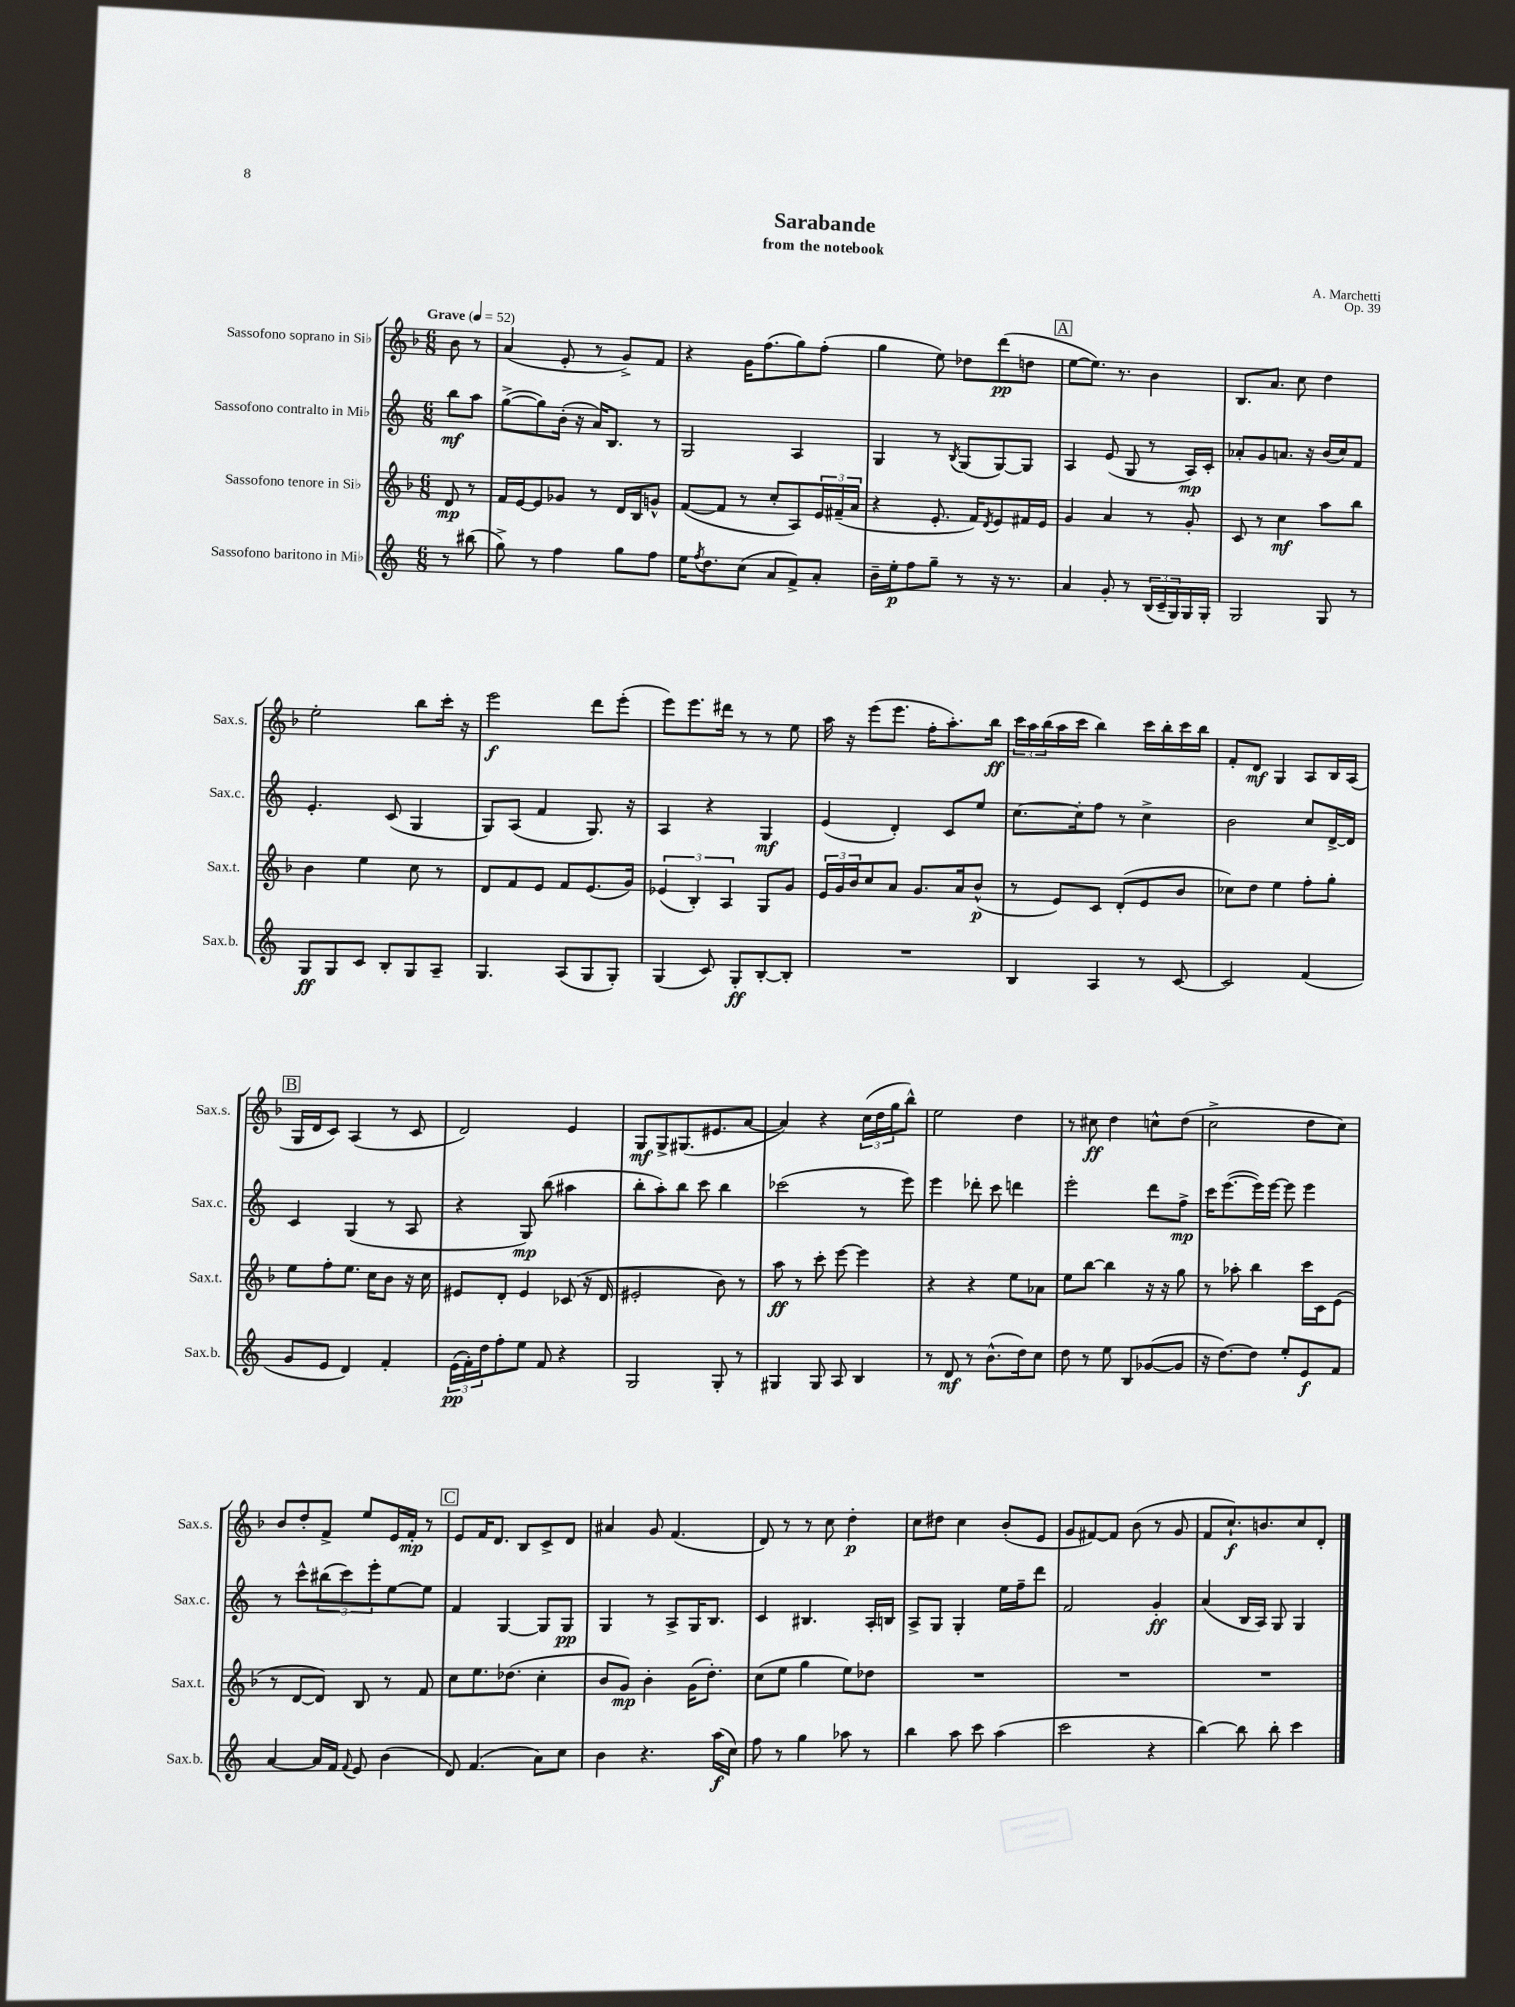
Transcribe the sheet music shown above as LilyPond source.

\header { title = "Sarabande" composer = "A. Marchetti" subtitle = "from the notebook" opus = "Op. 39" }
<<
\new StaffGroup <<
\new Staff = "s0" \with { instrumentName = "Sassofono soprano in Sib" shortInstrumentName = "Sax.s." } {
    \clef treble \key f \major \numericTimeSignature \time 6/8 \partial 4 \tempo "Grave" 4 = 52
    bes'8 r8 |
    a'4( e'8-. r8 g'8->) f'8 |
    r4 g'16 f''8.( g''8) f''8-.( |
    g''4 e''8) des''8 d'''8\pp( d''8 |
    \mark \markup { \box "A" } e''8~ e''8.) r8. bes'4 |
    bes8. a'8. c''8 d''4 |
    e''2-. bes''8 c'''16-. r16 |
    e'''2\f d'''8 e'''8-.( |
    e'''8) e'''8. dis'''16 r8 r8 e''8 |
    a''16 r16 e'''8( e'''8. f''16-. a''8.-.) bes''16\ff |
    \tuplet 3/2 { c'''16 a''16 bes''16( } a''16 c'''16 bes''4) c'''16 bes''16-. c'''16 bes''16 |
    f'8-. d'8\mf g4 a8 bes16 a16( |
    \mark \markup { \box "B" } g16 d'16 c'8) a4( r8 c'8 |
    d'2) e'4 |
    g8\mf g8-> gis8.( eis'8. a'8~ |
    a'4) r4 \tuplet 3/2 { c''16( d''16 g''16 } bes''8-^) |
    e''2 d''4 |
    r8 cis''8\ff d''4 c''8-^ d''8( |
    c''2-> d''8 c''8) |
    bes'8 d''8-. f'8-> e''8 e'16 f'16-.\mp r8 |
    \mark \markup { \box "C" } e'8 f'16 d'8. bes8 c'8-> d'8 |
    ais'4 g'8 f'4.( |
    d'8) r8 r8 c''8 d''4-.\p |
    c''8 dis''8 c''4 bes'8-.( e'8 |
    g'8 fis'8~) fis'8 bes'8( r8 g'8 |
    f'8 c''8.-!\f) b'8. c''8 d'8-. \bar "|." |
}
\new Staff = "s1" \with { instrumentName = "Sassofono contralto in Mib" shortInstrumentName = "Sax.c." } {
    \clef treble \key c \major \numericTimeSignature \time 6/8 \partial 4
    b''8\mf a''8 |
    g''8~->( g''8) b'16-.( r16 a'16) b8. r8 |
    g2 a4 |
    g4 r8 \acciaccatura { b8 } g8( g8~) g8 |
    \mark \markup { \box "A" } a4 e'8( g8 r8 a16\mp) c'16-. |
    aes'8-. g'8 a'8. r16 b'16( c''16) f'8 |
    e'4.-. c'8( g4 |
    g8) a8( f'4 g8.) r16 |
    a4 r4 g4\mf |
    e'4( d'4-.) c'8 e''8 |
    c''8.~ c''16-. f''8 r8 c''4-> |
    b'2 c''8 d'16~-> d'16 |
    \mark \markup { \box "B" } c'4 g4( r8 a8 |
    r4 g8\mp) b''8( ais''4 |
    b''8-. a''8-.) b''8 c'''8 b''4 |
    ces'''2( r8 e'''8) |
    e'''4 des'''8-. c'''8 d'''4 |
    e'''2-. d'''8 f''8->\mp |
    c'''16 e'''8.~( e'''16) e'''16~ e'''8 e'''4 |
    r8 c'''8-^ \tuplet 3/2 { bis''8( c'''8) e'''8-. } e''8~ e''8 |
    \mark \markup { \box "C" } f'4 g4~ g8 g8\pp |
    g4 r8 a8-> g16 b8. |
    c'4 bis4. a16-. b16 |
    a8-> g8 g4-. e''16 f''16-- d'''8 |
    f'2 g'4-.\ff |
    a'4( b16 a16) g8 g4 \bar "|." |
}
\new Staff = "s2" \with { instrumentName = "Sassofono tenore in Sib" shortInstrumentName = "Sax.t." } {
    \clef treble \key f \major \numericTimeSignature \time 6/8 \partial 4
    d'8\mp r8 |
    f'16 e'16~ e'8 ges'8 r8 d'16 bes16 g'8-^ |
    f'8~( f'8 r8 c''8-. a8) \tuplet 3/2 { e'16 fis'16--( a'16 } |
    r4 e'8.-. f'16) \acciaccatura { d'8 } e'8 fis'16 e'16 |
    \mark \markup { \box "A" } g'4 a'4 r8 g'8-. |
    c'8 r8 c''4\mf a''8 bes''8 |
    bes'4 e''4 c''8 r8 |
    d'8 f'8 e'8 f'8 e'8.( g'16) |
    \tuplet 3/2 { ees'4( bes4-.) a4 } g8 g'8 |
    \tuplet 3/2 { e'16 g'16 bes'16 } c''8 a'8 g'8. a'16 bes'8-^\p( |
    r8 e'8) c'8 d'8-.( e'8 bes'8 |
    ces''8) d''8 e''4 f''8-. g''8-. |
    \mark \markup { \box "B" } e''8 f''8-. e''8. c''16 bes'8 r16 c''16 |
    eis'8 d'8-. eis'4 ces'8( r16 d'16 |
    eis'2-. bes'8) r8 |
    a''8\ff r8 c'''8-. e'''8~ e'''4 |
    r4 r4 e''8 aes'8 |
    e''8 bes''8~ bes''4 r16 r16 g''8 |
    r8 aes''8-. bes''4 c'''16 c'16 e'8( |
    r8 d'8~ d'8) bes8 r8 f'8 |
    \mark \markup { \box "C" } c''8 e''8. des''8.( c''4-. |
    bes'8 g'8\mp) bes'4-. g'16( d''8.-.) |
    c''8( e''8 g''4 e''8) des''8 |
    R2. |
    R2. |
    R2. \bar "|." |
}
\new Staff = "s3" \with { instrumentName = "Sassofono baritono in Mib" shortInstrumentName = "Sax.b." } {
    \clef treble \key c \major \numericTimeSignature \time 6/8 \partial 4
    r8 bis''8( |
    g''8->) r8 f''4 g''8 f''8 |
    e''16 \acciaccatura { f''8 } d''8. c''8( a'8 f'8->) a'8-. |
    b'16-- e''16-.\p f''8 g''8-- r8 r16 r8. |
    \mark \markup { \box "A" } a'4 g'8-. r8 \tuplet 3/2 { b16( c'16-- g16) } g16 g16-. |
    g2 g8 r8 |
    g8\ff g8 c'8 b8-. g8 a8-- |
    g4. a8( g8 g8-.) |
    g4( c'8) g8-.\ff b8~-. b8-. |
    R2. |
    b4 a4 r8 c'8~ |
    c'2 f'4( |
    \mark \markup { \box "B" } g'8 e'8 d'4) f'4-. |
    \tuplet 3/2 { e'16\pp( f'16-.) d''16 } f''8-. e''8 f'8 r4 |
    g2 g8-. r8 |
    gis4 gis8 a8 b4 |
    r8 d'8\mf r8 b'8.-^( d''16) c''8 |
    d''8 r8 e''8 b8 ges'8~( ges'8 |
    r16 d''8.~) d''8 e''8-. e'8\f f'8 |
    a'4~ a'16 f'16 \appoggiatura { f'8 } e'8 b'4( |
    \mark \markup { \box "C" } d'8) f'4.( a'8) c''8 |
    b'4 r4. a''16\f( c''16) |
    f''8 r8 g''4 aes''8 r8 |
    b''4 a''8 c'''8 a''4( |
    c'''2 r4 |
    b''4~) b''8 b''8-. c'''4 \bar "|." |
}
>>
>>
\layout { \context { \Score \remove "Bar_number_engraver" } }
